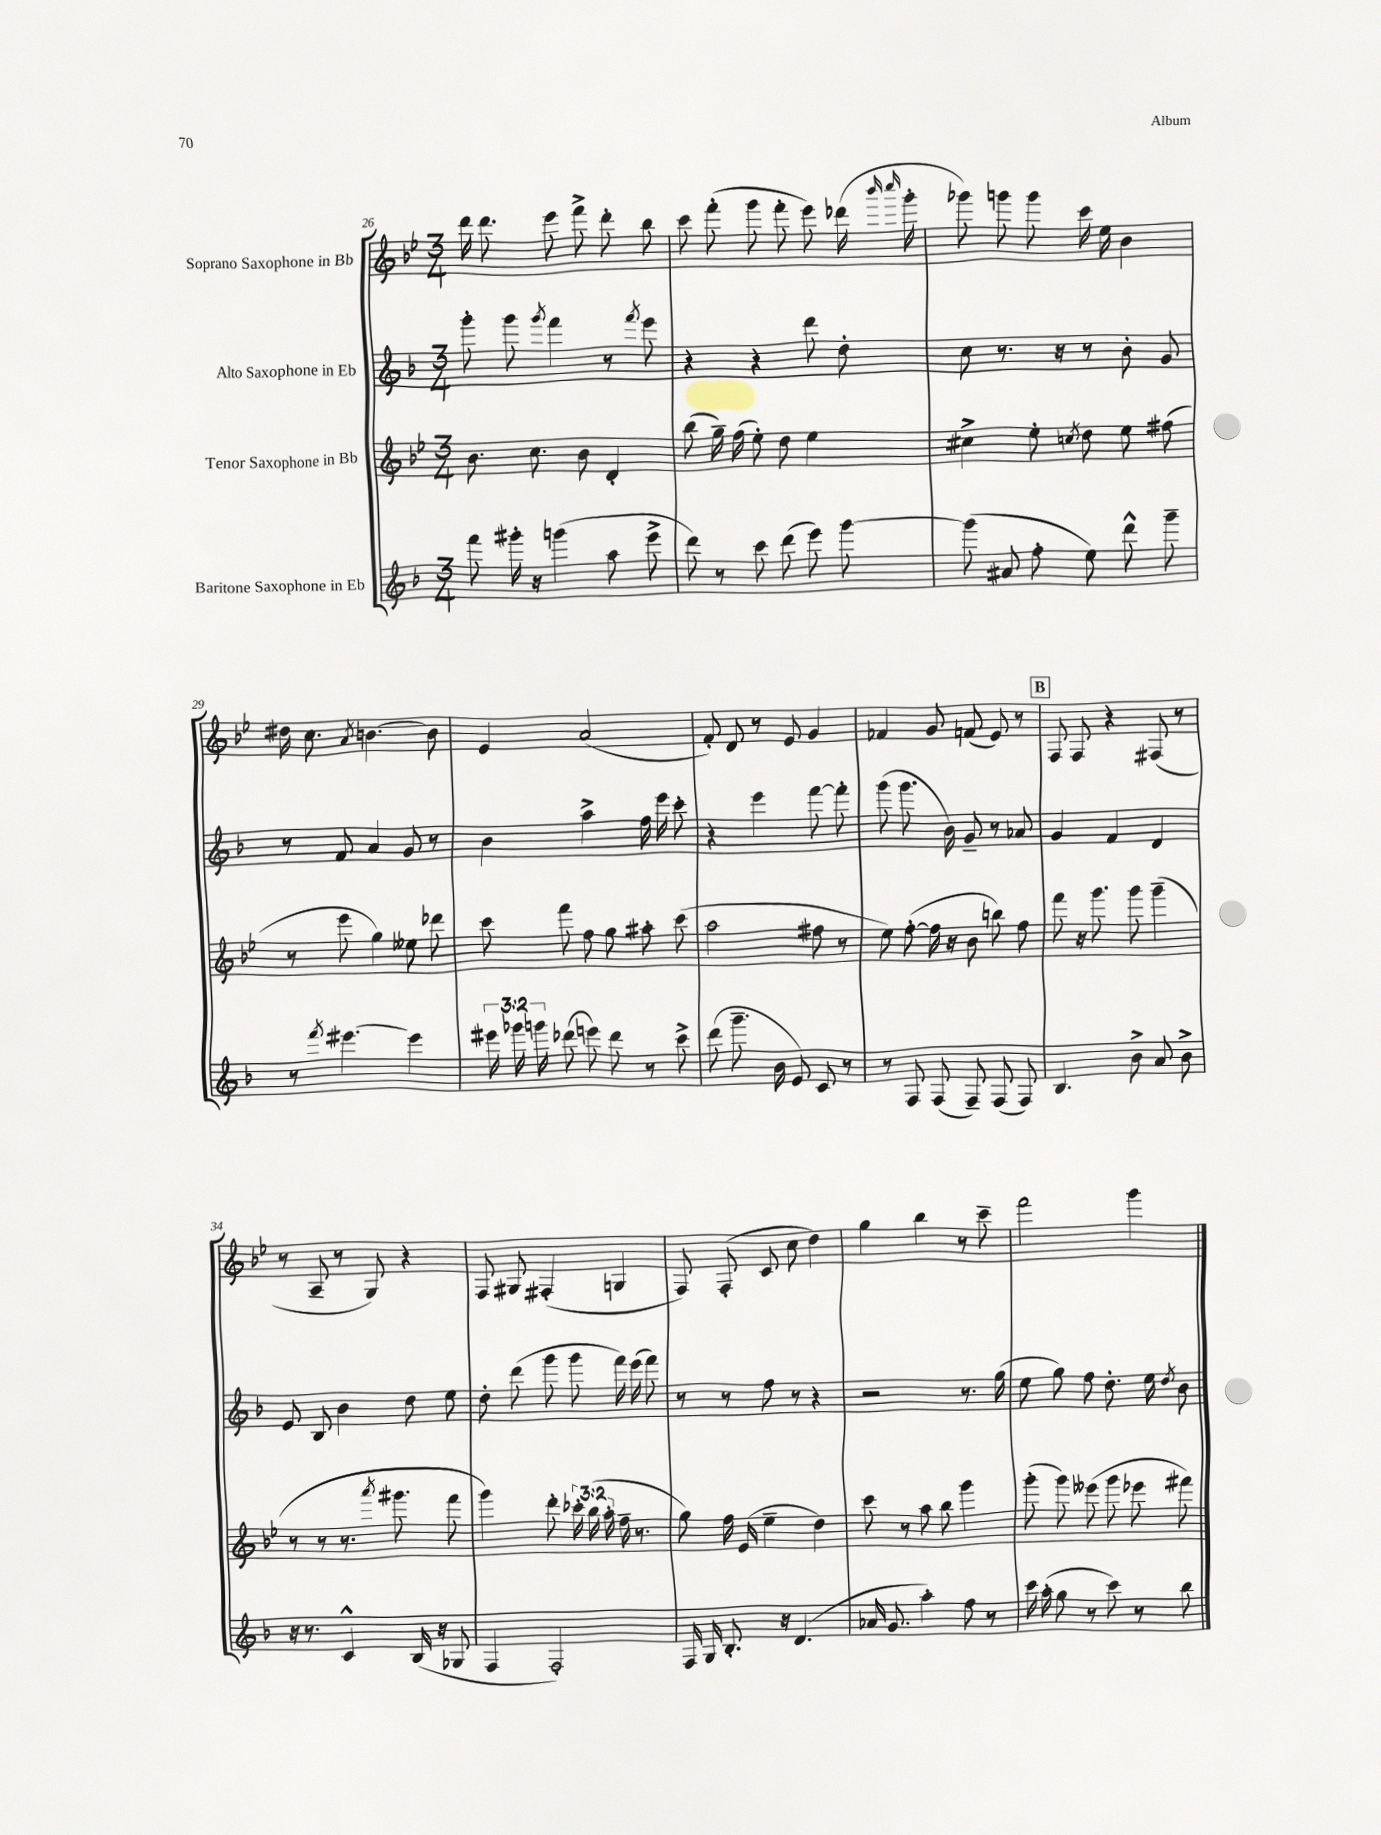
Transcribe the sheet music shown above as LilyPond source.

<<
\new StaffGroup <<
\new Staff = "s0" \with { instrumentName = "Soprano Saxophone in Bb" } {
    \clef treble \key bes \major \numericTimeSignature \time 3/4
    \autoBeamOff d'''16 d'''8. ees'''8 f'''8-> d'''8-. bes''8 |
    c'''8 f'''8-.( g'''8 f'''8-. ees'''8) des'''16( \grace { bes'''16 c''''16 } g'''16-. |
    ges'''8) g'''8 g'''8 c'''16 ees''16 bes'4 |
    dis''16 c''8. \acciaccatura { a'8 } b'4.~ b'8 |
    ees'4 a'2( |
    f'8-.) d'8 r8 ees'8 g'4 |
    fes'4 g'8 f'8( ees'8) r8 |
    \mark \markup { \box "B" } f8 f8 r4 fis8( r8 |
    r8 a8-- r8 g8) r4 |
    f8 gis8 fis4-.( g4 |
    f8) f8-.( c'8 c''8 d''4) |
    g''4 bes''4 r8 c'''8-- |
    f'''2 g'''4 \bar "|." |
}
\new Staff = "s1" \with { instrumentName = "Alto Saxophone in Eb" } {
    \clef treble \key f \major \numericTimeSignature \time 3/4
    \autoBeamOff g'''8-. g'''8 \acciaccatura { g'''8 } f'''4 r8 \acciaccatura { f'''8 } e'''8 |
    r4 r4 d'''8 d''8-. |
    c''8 r8. r16 r8 bes'8-. g'8 |
    r8 f'8 a'4 g'8 r8 |
    bes'4 a''4-> f''16 e'''16 c'''8-. |
    r4 e'''4 f'''8~ f'''8-. |
    g'''8( g'''8. bes'16) g'8-- r8 aes'8 |
    \mark \markup { \box "B" } g'4 f'4 d'4 |
    e'8 bes8 bes'4 d''8 e''8 |
    d''8-. d'''8( g'''8 g'''8 f'''16) e'''16( f'''8) |
    r8 r8 f''8 r8 r4 |
    r2 r8. g''16( |
    e''8 g''8) f''8 d''8.-. e''16 \acciaccatura { d''8 } bes'8 \bar "|." |
}
\new Staff = "s2" \with { instrumentName = "Tenor Saxophone in Bb" } {
    \clef treble \key bes \major \numericTimeSignature \time 3/4 \override Staff.TupletNumber.text = #tuplet-number::calc-fraction-text
    \autoBeamOff bes'8. c''8. bes'8 d'4-. |
    bes''8( g''16--) f''16( ees''8-.) d''8 ees''4 |
    cis''4-> ees''8-. \acciaccatura { c''8 } d''8 ees''8 fis''8( |
    r8 ees'''8 g''4) eeses''8 des'''8 |
    c'''8 f'''8 f''8 g''8 ais''8-. c'''8( |
    a''2 fis''8 r8 |
    ees''8) f''8~-.( f''16 r16 bes'8 b''8) f''8 |
    \mark \markup { \box "B" } f'''8 r16 g'''8. g'''8 g'''4--( |
    r8 r8 r8. \acciaccatura { a'''8 } gis'''8. f'''8 |
    g'''4) d'''8-. \tuplet 3/2 { ces'''16-. bes''16( a''16-. } f''16-- r8. |
    g''8) f''16 ees'16( ees''4-- d''4) |
    c'''8 r8 a''8 bes''8 g'''4 |
    g'''8-.( g'''8) eeses'''8( g'''8 ees'''8 fis'''8) \bar "|." |
}
\new Staff = "s3" \with { instrumentName = "Baritone Saxophone in Eb" } {
    \clef treble \key f \major \numericTimeSignature \time 3/4 \override Staff.TupletNumber.text = #tuplet-number::calc-fraction-text
    \autoBeamOff f'''8 gis'''16-. r16 g'''4( a''8 e'''8-> |
    d'''8) r8 c'''8 d'''8( e'''8) g'''8~ |
    g'''8( ais'8 f''8-. e''8) d'''8-^ g'''8-- |
    r8 \acciaccatura { f'''8 } eis'''4.~ eis'''4 |
    \tuplet 3/2 { eis'''16 ges'''16 g'''16 } des'''8( e'''8) des'''8 r8 c'''8-> |
    d'''8( g'''8.-- bes'16 e'8) c'8 r8 |
    r8 f8 f8( f8--) f8( f8) |
    \mark \markup { \box "B" } bes4. bes'8-> a'8 bes'8-> |
    r16 r8. c'4-^ bes16( r16 ges8 |
    f4 f2-.) |
    f16 g16 bes8.-. r16 d'4.( |
    aes'16 g'8. a''4-.) f''8 r8 |
    c'''16 a''16-.( g''8 r8 c'''8) r8 bes''8 \bar "|." |
}
>>
>>
\layout { \context { \Score currentBarNumber = #26 } }
